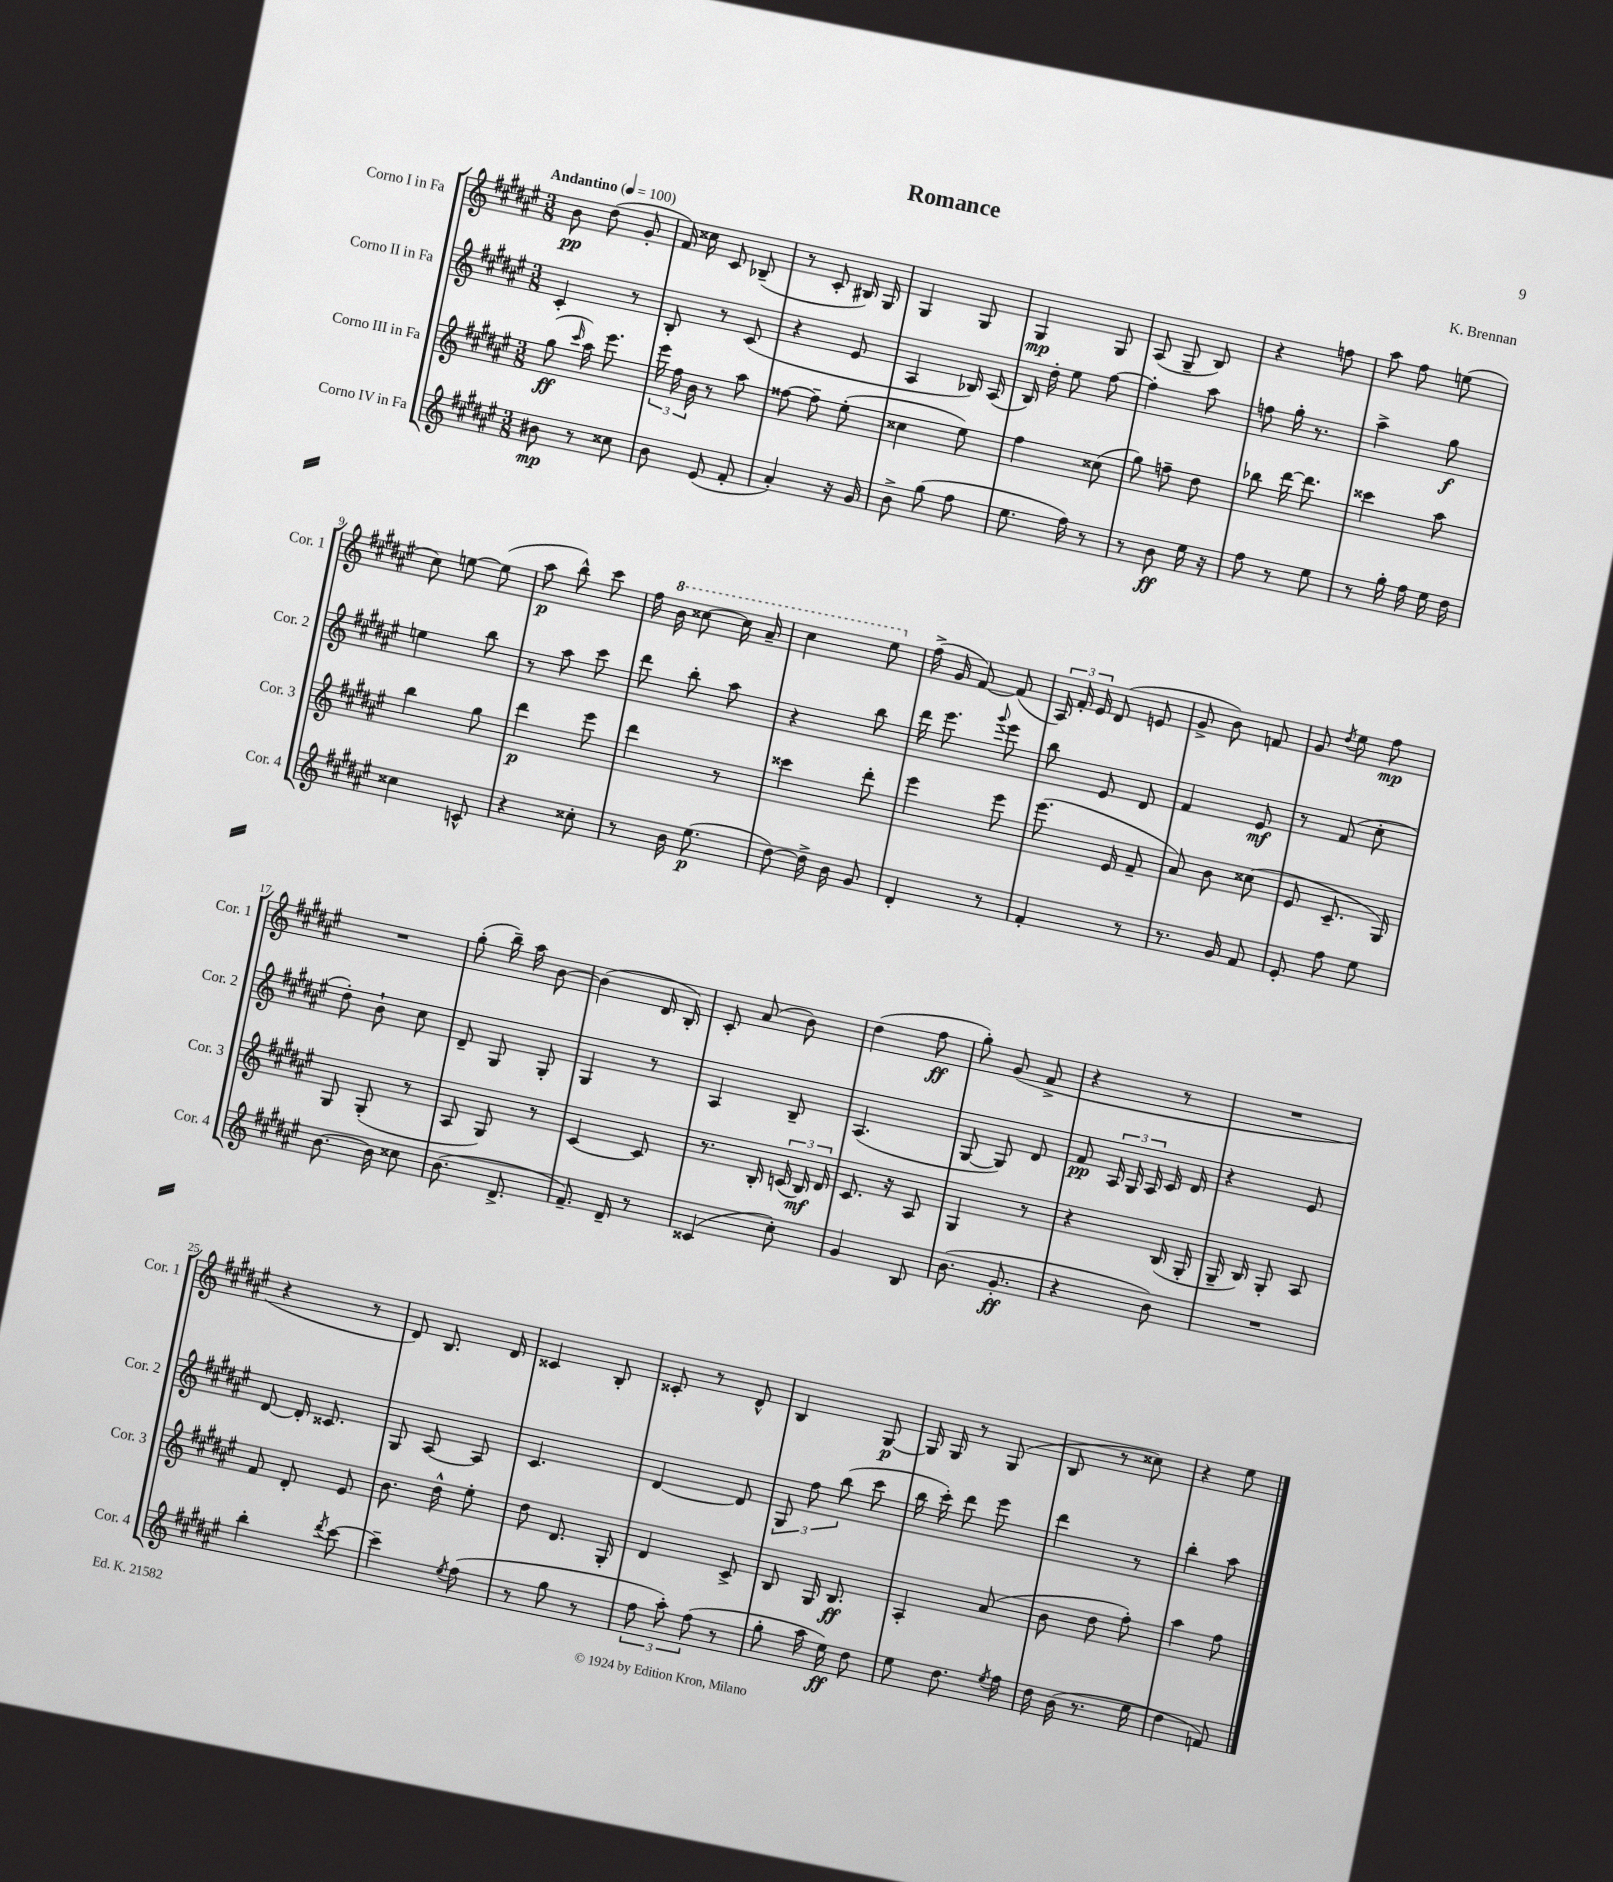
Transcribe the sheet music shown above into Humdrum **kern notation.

**kern	**dynam	**kern	**dynam	**kern	**dynam	**kern	**dynam
*part4	*part4	*part3	*part3	*part2	*part2	*part1	*part1
*staff4	*staff4	*staff3	*staff3	*staff2	*staff2	*staff1	*staff1
*I"Corno IV in Fa	*	*I"Corno III in Fa	*	*I"Corno II in Fa	*	*I"Corno I in Fa	*
*I'Cor. 4	*	*I'Cor. 3	*	*I'Cor. 2	*	*I'Cor. 1	*
*clefG2	*	*clefG2	*	*clefG2	*	*clefG2	*
*k[f#c#g#d#a#e#]	*	*k[f#c#g#d#a#e#]	*	*k[f#c#g#d#a#e#]	*	*k[f#c#g#d#a#e#]	*
*M3/8	*	*M3/8	*	*M3/8	*	*M3/8	*
*MM100	*	*MM100	*	*MM100	*	*MM100	*
=1	=1	=1	=1	=1	=1	=1	=1
!	!	!	!	!	!	!LO:TX:a:B:t=Andantino	!
8b#X\	mp	(8gg#\	ff	4c#'/	.	8b\	pp
.	.	16qqccc#/	.	.	.	.	.
8r	.	16aa#\)	.	.	.	(8dd#\	.
.	.	8.eee#\	.	.	.	.	.
8cc##X\	.	.	.	8r	.	8g#'/	.
=2	=2	=2	=2	=2	=2	=2	=2
8b\	.	24eee#\	.	8B'/	.	16f#/)	.
.	.	24ff#\	.	.	.	.	.
.	.	.	.	.	.	16cc##X\	.
.	.	24b\	.	.	.	.	.
(8e#/	.	8r	.	8r	.	8c#/	.
8f#'/	.	8aa#\	.	(8c#/	.	(8B-X~/	.
=3	=3	=3	=3	=3	=3	=3	=3
4a#'/)	.	[8ff##X\	.	4r	.	8r	.
.	.	8ff##~\]	.	.	.	8c#'/	.
16r	.	(8ee#'\	.	8e#/	.	16B#X/)	.
16g#/	.	.	.	.	.	16G#/	.
=4	=4	=4	=4	=4	=4	=4	=4
8b^\	.	4cc##X\	.	4A#/	.	4G#/	.
(8gg#\	.	.	.	.	.	.	.
8ff#\	.	8ee#\)	.	16B-X/)	.	8G#/	.
.	.	.	.	(16A#/	.	.	.
=5	=5	=5	=5	=5	=5	=5	=5
8.ee#\	.	4ff#\	.	16B/)	.	4G#/	mp
.	.	.	.	16dd#'\	.	.	.
.	.	.	.	8ee#\	.	.	.
16ff#\)	.	.	.	.	.	.	.
8r	.	(8cc##X\	.	[8ff#\	.	8G#/	.
=6	=6	=6	=6	=6	=6	=6	=6
8r	.	8gg#\)	.	4ff#'\]	.	(8A#/	.
8b\	ff	8ffn~\	.	.	.	8G#~/	.
16ee#\	.	8dd#\	.	8aa#\	.	8B/)	.
16r	.	.	.	.	.	.	.
=7	=7	=7	=7	=7	=7	=7	=7
8ff#\	.	8bb-X\	.	8ffn\	.	4r	.
8r	.	[16ddd#\	.	16gg#'\	.	.	.
.	.	8.ddd#\]	.	8.r	.	.	.
8ee#\	.	.	.	.	.	8ffn\	.
=8	=8	=8	=8	=8	=8	=8	=8
8r	.	4ccc##X\	.	4aa#^\	.	8aa#\	.
16gg#'\	.	.	.	.	.	8ff#\	.
16ff#\	.	.	.	.	.	.	.
16ee#\	.	8aa#\	.	8gg#\	f	(8een\	.
16dd#\	.	.	.	.	.	.	.
!!LO:LB:g=z
=9	=9	=9	=9	=9	=9	=9	=9
4cc##X\	.	4bb\	.	4een\	.	8cc#\)	.
.	.	.	.	.	.	[8een\	.
8cn^^/	.	8gg#\	.	8bb\	.	(8ee\]	.
=10	=10	=10	=10	=10	=10	=10	=10
4r	.	4ddd#\	p	8r	.	8aa#\	p
.	.	.	.	8aa#\	.	8bb^^\)	.
8cc##X'\	.	8eee#\	.	8ccc#\	.	8ccc#\	.
=11	=11	=11	=11	=11	=11	=11	=11
8r	.	4ddd#\	.	8ddd#\	.	16ff#\	.
*	*	*	*	*	*	*8va	*
.	.	.	.	.	.	16bb\	.
16b\	.	.	.	8bb'\	.	[8ccc##X\	.
(8.ee#\	p	.	.	.	.	.	.
.	.	8r	.	8aa#\	.	16ccc##\]	.
.	.	.	.	.	.	16aa#~/	.
=12	=12	=12	=12	=12	=12	=12	=12
[8dd#\)	.	4ccc##X\	.	4r	.	4ccc#\	.
16dd#^\]	.	.	.	.	.	.	.
16b\	.	.	.	.	.	.	.
8g#/	.	8ddd#'\	.	8bb\	.	8eee#\	.
=13	=13	=13	=13	=13	=13	=13	=13
*	*	*	*	*	*	*X8va	*
4d#'/	.	4eee#\	.	16ddd#\	.	(16ff#^\	.
.	.	.	.	8.eee#\	.	16g#/	.
.	.	.	.	.	.	[8f#/)	.
.	.	.	.	8qqggg#/	.	.	.
8r	.	8eee#\	.	8eee#\	.	(8f#/]	.
=14	=14	=14	=14	=14	=14	=14	=14
4f#'/	.	(8.eee#\	.	8bb\	.	24A#/)	.
.	.	.	.	.	.	24f#'/	.
.	.	.	.	.	.	24e#/	.
.	.	.	.	8e#/	.	(8d#/	.
.	.	16e#/	.	.	.	.	.
8r	.	8f#~/	.	8d#/	.	8en/	.
=15	=15	=15	=15	=15	=15	=15	=15
8.r	.	8a#/)	.	4f#/	.	8g#^/	.
.	.	8b\	.	.	.	8b\)	.
16g#/	.	.	.	.	.	.	.
8f#/	.	(8cc##X\	.	8e#/	mf	8fn/	.
=16	=16	=16	=16	=16	=16	=16	=16
8e#'/	.	8e#/	.	8r	.	8g#/	.
.	.	.	.	.	.	8qdd#/	.
8ff#\	.	8.c#~/	.	(8f#/	.	8ee#\	.
8ee#\	.	.	.	8cc#'\	.	8ff#\	mp
.	.	16G#/)	.	.	.	.	.
!!LO:LB:g=z
=17	=17	=17	=17	=17	=17	=17	=17
[8.b\	.	8G#/	.	8dd#'\)	.	4.r	.
.	.	(8G#'/	.	8b`\	.	.	.
16b\]	.	.	.	.	.	.	.
8cc##X\	.	8r	.	8cc#\	.	.	.
=18	=18	=18	=18	=18	=18	=18	=18
(8.b\	.	8A#/	.	8d#~/	.	(8gg#'\	.
.	.	8G#/)	.	8G#/	.	16bb~\)	.
8.d#^/	.	.	.	.	.	16aa#\	.
.	.	8r	.	8G#'/	.	[8b\	.
=19	=19	=19	=19	=19	=19	=19	=19
8.f#~/)	.	[4c#/	.	4G#/	.	(4b\]	.
16d#~/	.	.	.	.	.	.	.
8r	.	8c#/]	.	8r	.	16d#/	.
.	.	.	.	.	.	16B'/)	.
=20	=20	=20	=20	=20	=20	=20	=20
(4c##X/	.	8.r	.	4A#/	.	8c#'/	.
.	.	.	.	.	.	(8a#/	.
.	.	16B'/	.	.	.	.	.
8cc#'\)	.	(24cn/	.	8B~/	.	8b\)	.
.	.	24B/)	mf	.	.	.	.
.	.	24d#/	.	.	.	.	.
=21	=21	=21	=21	=21	=21	=21	=21
4g#/	.	8.c#/	.	(4.A#/	.	(4dd#\	.
.	.	16r	.	.	.	.	.
8B/	.	8A#/	.	.	.	8ff#\	ff
=22	=22	=22	=22	=22	=22	=22	=22
(8.b\	.	4G#/	.	[8G#/	.	8gg#'\)	.
.	.	.	.	8G#/])	.	(8g#/	.
8.g#'/	ff	.	.	.	.	.	.
.	.	8r	.	8d#/	.	8f#^/	.
=23	=23	=23	=23	=23	=23	=23	=23
4r	.	4r	.	8f#/	pp	4r	.
.	.	.	.	24A#/	.	.	.
.	.	.	.	24G#/	.	.	.
.	.	.	.	24A#/	.	.	.
8b\)	.	(16B/	.	16c#/	.	8r	.
.	.	16G#'/	.	16d#/	.	.	.
=24	=24	=24	=24	=24	=24	=24	=24
4.r	.	16G#~/	.	4r	.	4.r	.
.	.	16B/)	.	.	.	.	.
.	.	8G#'/	.	.	.	.	.
.	.	8A#/	.	8e#/	.	.	.
!!LO:LB:g=z
=25	=25	=25	=25	=25	=25	=25	=25
4bb'\	.	8f#/	.	[8d#/	.	4r	.
.	.	8d#'/	.	16d#'/]	.	.	.
.	.	.	.	8.c##X/	.	.	.
8qddd#/	.	.	.	.	.	.	.
[8ccc#\	.	8e#/	.	.	.	8r	.
=26	=26	=26	=26	=26	=26	=26	=26
4ccc#~\]	.	8.b\	.	8G#/	.	8d#/)	.
.	.	.	.	[8A#/	.	8.B/	.
.	.	16dd#^^\	.	.	.	.	.
8qee#/	.	.	.	.	.	.	.
(8ff#\	.	8ee#'\	.	8A#/]	.	.	.
.	.	.	.	.	.	16d#/	.
=27	=27	=27	=27	=27	=27	=27	=27
8r	.	8dd#\	.	4.c#/	.	4c##X/	.
8gg#\	.	8.d#/	.	.	.	.	.
8r	.	.	.	.	.	8B'/	.
.	.	16G#'/	.	.	.	.	.
=28	=28	=28	=28	=28	=28	=28	=28
12ff#\	.	4d#/	.	[4d#/	.	8c##X'/	.
12aa#'\)	.	.	.	.	.	.	.
.	.	.	.	.	.	8r	.
(12ff#\	.	.	.	.	.	.	.
8r	.	8c#^/	.	8d#/]	.	8d#^^/	.
=29	=29	=29	=29	=29	=29	=29	=29
8gg#'\	.	8B/	.	12G#/	.	4B/	.
.	.	.	.	12ff#\	.	.	.
16aa#\	.	16G#/	.	.	.	.	.
.	.	.	.	(12bb\	.	.	.
16ee#\)	ff	8.B/	ff	.	.	.	.
8dd#\	.	.	.	8ccc#\	.	[8G#/	p
=30	=30	=30	=30	=30	=30	=30	=30
8ee#\	.	4A#'/	.	16bb\	.	16G#/]	.
.	.	.	.	16ccc#'\)	.	16G#/	.
8.dd#\	.	.	.	8ddd#\	.	8r	.
.	.	(8a#/	.	8eee#\	.	(8G#/	.
8qee#/	.	.	.	.	.	.	.
16ff#\	.	.	.	.	.	.	.
=31	=31	=31	=31	=31	=31	=31	=31
16dd#\	.	8b\	.	4ddd#\	.	8B/	.
(16b\	.	.	.	.	.	.	.
8.r	.	8dd#\	.	.	.	8r	.
.	.	8ff#'\)	.	8r	.	8cc##X\)	.
16ee#\	.	.	.	.	.	.	.
=32	=32	=32	=32	=32	=32	=32	=32
4dd#\	.	4aa#\	.	4bb'\	.	4r	.
8fn/)	.	8ff#\	.	8aa#\	.	8ee#\	.
==	==	==	==	==	==	==	==
*-	*-	*-	*-	*-	*-	*-	*-
